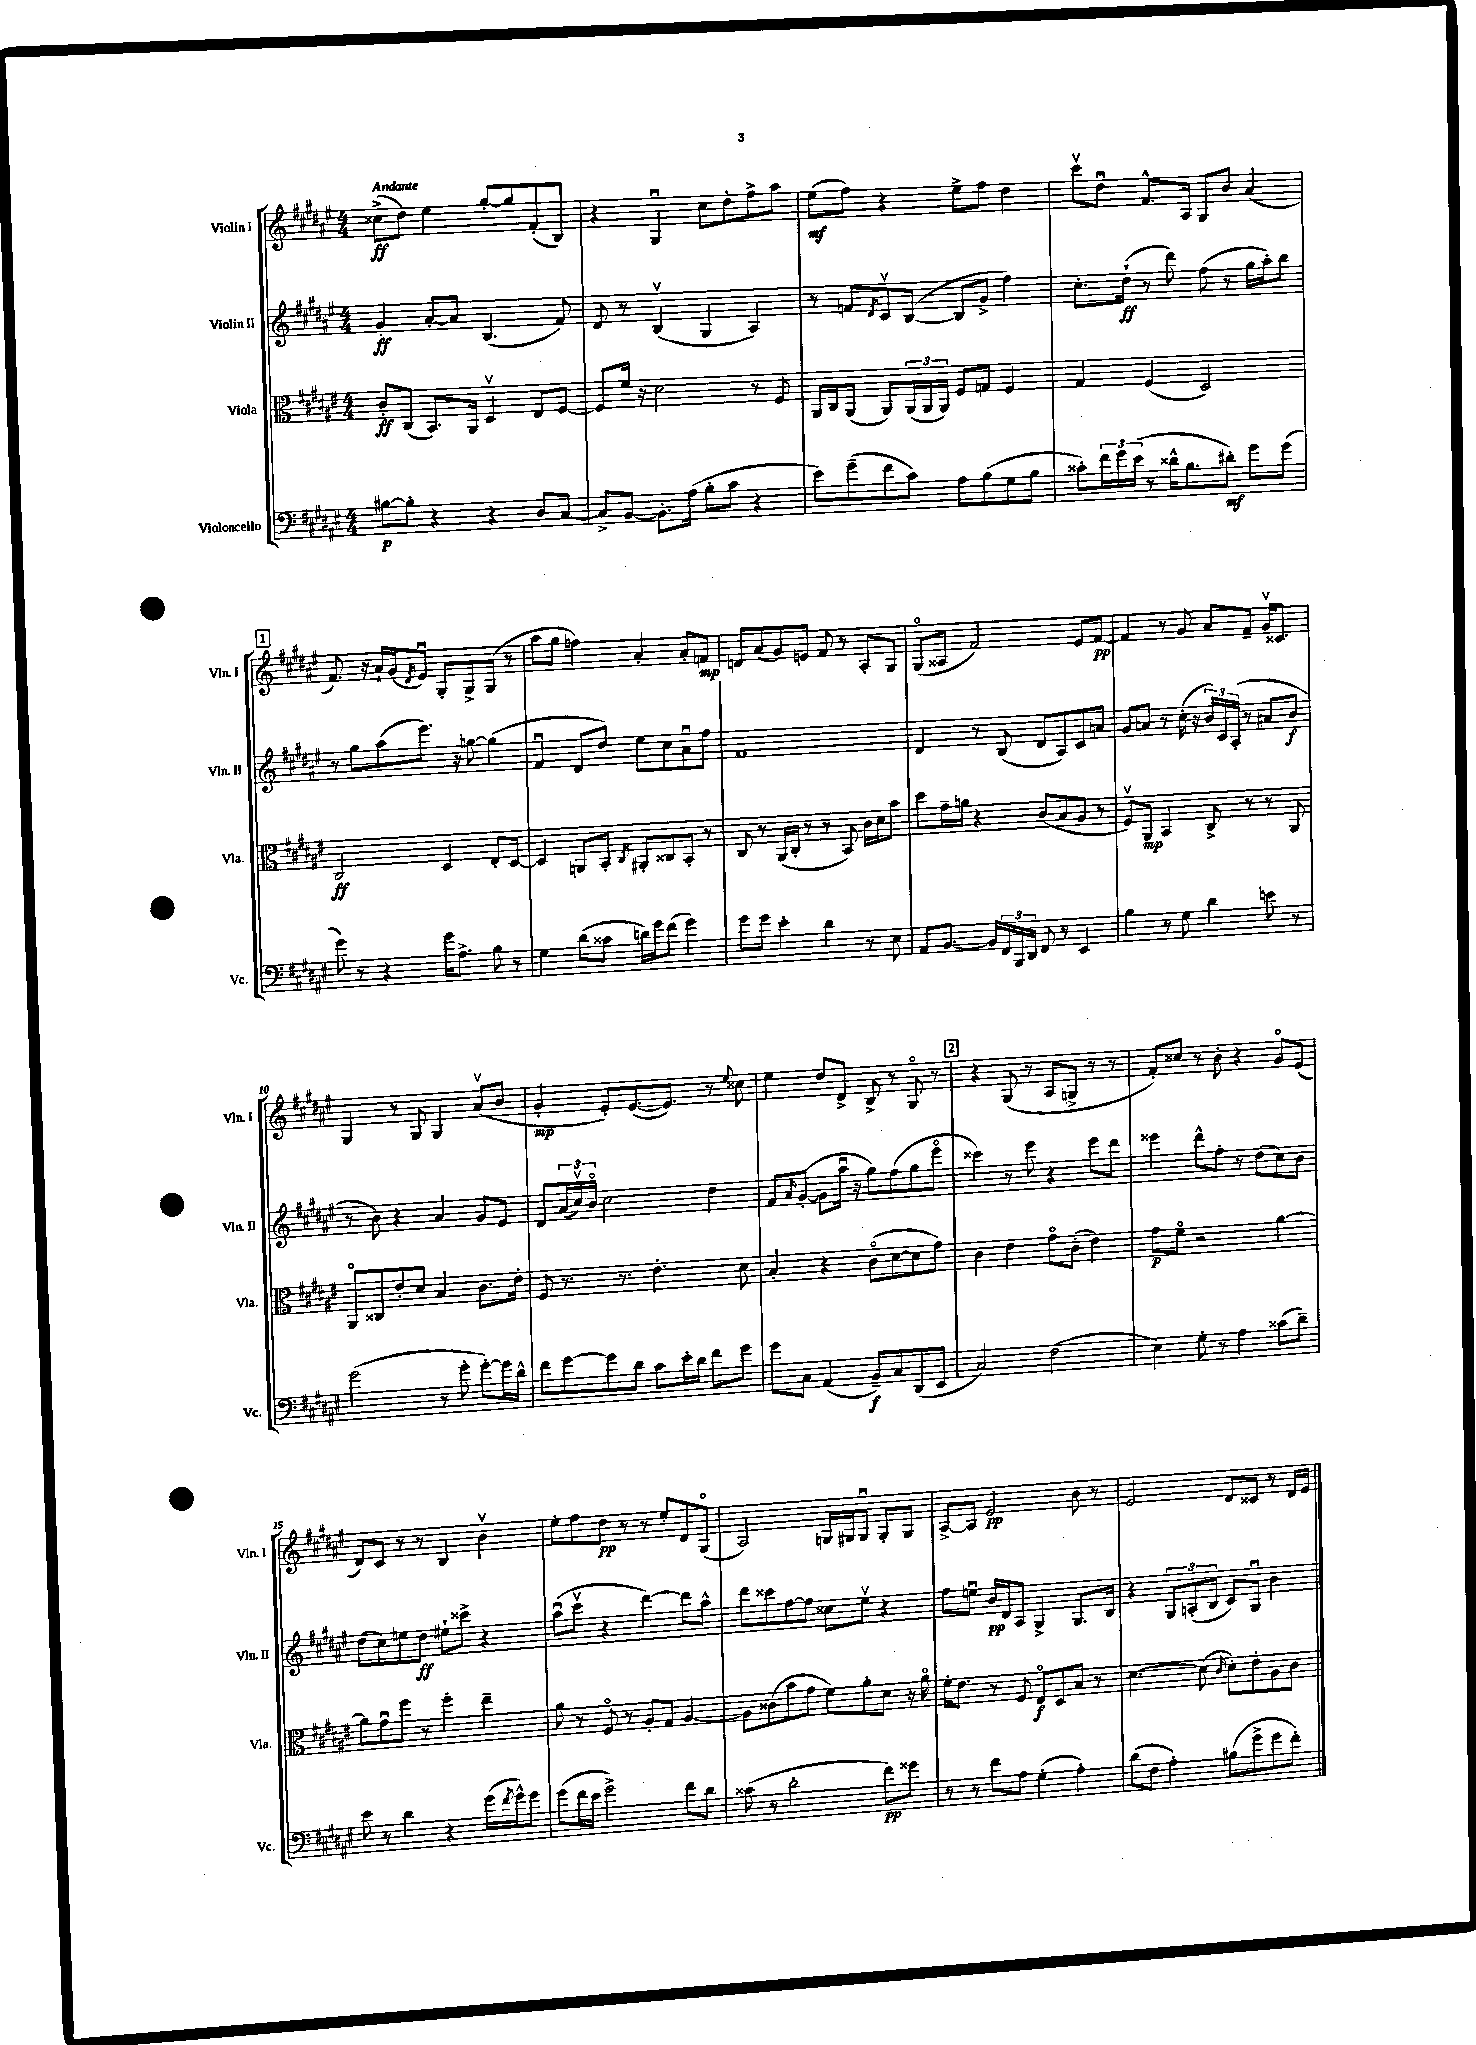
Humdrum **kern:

**kern	**dynam	**kern	**dynam	**kern	**dynam	**kern	**dynam
*part4	*part4	*part3	*part3	*part2	*part2	*part1	*part1
*staff4	*staff4	*staff3	*staff3	*staff2	*staff2	*staff1	*staff1
*I"Violoncello	*	*I"Viola	*	*I"Violin II	*	*I"Violin I	*
*I'Vc.	*	*I'Vla.	*	*I'Vln. II	*	*I'Vln. I	*
*clefF4	*	*clefC3	*	*clefG2	*	*clefG2	*
*k[f#c#g#d#a#e#]	*	*k[f#c#g#d#a#e#]	*	*k[f#c#g#d#a#e#]	*	*k[f#c#g#d#a#e#]	*
*M4/4	*	*M4/4	*	*M4/4	*	*M4/4	*
=1	=1	=1	=1	=1	=1	=1	=1
!	!	!	!	!	!	!LO:TX:a:B:t=Andante	!
[8B#X\L	p	8c#'/L	ff	4g#'/	ff	(8cc##X^\L	ff
8B#'\J]	.	(8C#/J	.	.	.	8dd#\J)	.
4r	.	8.BB/L)	.	[8a#'/L	.	4ee#\	.
.	.	.	.	8a#/J]	.	.	.
.	.	16AA#/Jk	.	.	.	.	.
4r	.	4D#v/	.	(4.B/	.	[8gg#'/L	.
.	.	.	.	.	.	8gg#/]	.
8D#/L	.	8E#/L	.	.	.	(8f#'/	.
[8C#/J	.	[8F#/J	.	8f#/)	.	8B/J)	.
=2	=2	=2	=2	=2	=2	=2	=2
8C#^/L]	.	8F#/L]	.	8d#/	.	4r	.
[8BB/J	.	16f#/Jk	.	8r	.	.	.
.	.	16r	.	.	.	.	.
8.BB'\L]	.	2d#\	.	(4Bv/	.	4G#u/	.
(16A#\Jk	.	.	.	.	.	.	.
8B'\L	.	.	.	4G#/	.	8cc#\L	.
8c#\J	.	.	.	.	.	8dd#'\	.
4r	.	8r	.	4A#/)	.	8ff#^\	.
.	.	8F#/	.	.	.	8aa#\J	.
=3	=3	=3	=3	=3	=3	=3	=3
8e#\L)	.	16AA#/LL	.	8r	.	(8ee#\L	mf
.	.	16C#/J	.	.	.	.	.
(8g#~\	.	(8AA#/J	.	8fn/L	.	8ff#\J)	.
.	.	.	.	8qd#/	.	.	.
8f#\	.	8AA#/L)	.	8c#v/	.	4r	.
8c#\J)	.	(24AA#/L	.	([8B/J	.	.	.
.	.	24AA#/	.	.	.	.	.
.	.	24AA#/JJ)	.	.	.	.	.
8A#\L	.	8F#/L	.	8B/L]	.	8ee#^\L	.
(8B\	.	8Gn/J	.	8g#^/J	.	8ff#\J	.
8G#\	.	4F#/	.	4ff#\)	.	4dd#\	.
8B\J	.	.	.	.	.	.	.
=4	=4	=4	=4	=4	=4	=4	=4
8c##X'\L)	.	4G#/	.	8.cc#'\L	.	8ccc#v\L	.
24f#\L	.	.	.	.	.	8dd#u\J	.
24g#\	.	.	.	.	.	.	.
.	.	.	.	(16dd#`\Jk	ff	.	.
(24e#\JJ	.	.	.	.	.	.	.
8r	.	(4F#/	.	8r	.	8.f#^^/L	.
16d##X^^\KL	.	.	.	8ddd#\)	.	.	.
8.B\	.	.	.	.	.	16A#/Jk	.
.	.	2D#/)	.	(8ff#\	.	8G#/L	.
8d#X'\J)	mf	.	.	8r	.	8b/J	.
8g#\L	.	.	.	16gg#\LL	.	(4a#/	.
.	.	.	.	16aa#'\J)	.	.	.
(8g#\J	.	.	.	8bb\J	.	.	.
!!LO:LB:g=z
!!LO:REH:place=s1:t=1
=5	=5	=5	=5	=5	=5	=5	=5
8g#\)	.	2C#/	ff	8r	.	8.f#/)	.
8r	.	.	.	8gg#\L	.	.	.
.	.	.	.	.	.	16r	.
4r	.	.	.	(8aa#\	.	16a#`/LL	.
.	.	.	.	.	.	(16g#/J	.
.	.	.	.	.	.	8qd#/	.
.	.	.	.	8.eee#\J)	.	8e#u/J)	.
16g#\KL	.	4D#/	.	.	.	8G#'/L	.
8.A#^\J	.	.	.	16r	.	.	.
.	.	.	.	[8ggn\	.	8G#^/	.
8B\	.	8E#'/L	.	(4gg\]	.	(8G#/J	.
8r	.	[8D#/J	.	.	.	8r	.
=6	=6	=6	=6	=6	=6	=6	=6
4G#\	.	4D#/]	.	4f#u/	.	8aa#\L	.
.	.	.	.	.	.	8gg#\J	.
(8d#\L	.	8AAn/L	.	8d#/L	.	4ffn\)	.
8c##X\J	.	8BB'/J	.	8dd#/J)	.	.	.
.	.	8qC#/	.	.	.	.	.
16dn\LL)	.	8AA#X'/L	.	8ee#\L	.	4a#'/	.
16g#\J	.	.	.	.	.	.	.
(8f#\J	.	8C##X/	.	8cc#\	.	.	.
4g#\)	.	8BB'/J	.	8a#u\	.	8a#'/L	.
.	.	8r	.	8ff#\J	.	8fn/J	mp
=7	=7	=7	=7	=7	=7	=7	=7
8g#\L	.	8C#/	.	1f#	.	8dn/L	.
8g#\J	.	8r	.	.	.	(8a#/	.
4e#'\	.	(16AA#/LL	.	.	.	8g#/)	.
.	.	16C#'/JJ	.	.	.	.	.
.	.	8r	.	.	.	8en/J	.
4d#\	.	8r	.	.	.	8f#/	.
.	.	8BB/)	.	.	.	8r	.
8r	.	16c#\LL	.	.	.	8A#'/L	.
.	.	16d#\J	.	.	.	.	.
8E#\	.	8b\J	.	.	.	8G#/J	.
=8	=8	=8	=8	=8	=8	=8	=8
8AA#/L	.	8dd#\L	.	4d#/	.	(8G#/L	.
[8.BB/J	.	16g#~\L	.	.	.	8A##X/J	.
.	.	16an\JJ	.	.	.	.	.
.	.	4r	.	8r	.	2f#/)	.
16BB/LL]	.	.	.	.	.	.	.
24FF#/	.	.	.	(8B/	.	.	.
24BBB/	.	.	.	.	.	.	.
24DD#/JJ	.	.	.	.	.	.	.
8FF#/	.	(8c#/L	.	8d#/L	.	.	.
8r	.	8B/	.	8A#/)	.	.	.
4EE#/	.	8A#/J	.	8c#/	.	8e#/L	.
.	.	8r	.	8an/J	.	[8f#/J	pp
=9	=9	=9	=9	=9	=9	=9	=9
4B\	.	8F#v/L)	.	8g#/L	.	4f#/]	.
.	.	8AA#/J	mp	8an/J	.	.	.
8r	.	4BB/	.	8r	.	8r	.
8G#\	.	.	.	(16cc#'\	.	8g#/	.
.	.	.	.	16r	.	.	.
4d#\	.	8C#^/	.	24b/LL)	.	8a#/L	.
.	.	.	.	24c#/	.	.	.
.	.	.	.	(24A#'/JJ	.	.	.
.	.	8r	.	8r	.	8f#~/J	.
8en\	.	8r	.	8a#X/L	.	16g#v/KL	.
.	.	.	.	.	.	8.c##X/J	.
8r	.	8AA#/	.	8b/J	f	.	.
!!LO:LB:g=z
=10	=10	=10	=10	=10	=10	=10	=10
(2g#\	.	8AA#/L	.	8r	.	4G#/	.
.	.	8C##X/	.	8b\)	.	.	.
.	.	8e#'/	.	4r	.	8r	.
.	.	8d#/J	.	.	.	8G#/	.
8r	.	4B/	.	4a#/	.	4G#/	.
8g#'\	.	.	.	.	.	.	.
[8g#'\L)	.	8.c#\L	.	8g#/L	.	(8a#v/L	.
16g#\L]	.	.	.	8e#/J	.	8b/J	.
16d#^^\JJ	.	16e#'\Jk	.	.	.	.	.
=11	=11	=11	=11	=11	=11	=11	=11
8f#\L	.	8F#/	.	8d#/L	.	4g#'/	mp
[8g#\	.	8.r	.	(24a#/L	.	.	.
.	.	.	.	24cc#v/)	.	.	.
.	.	.	.	24b/JJ	.	.	.
8g#\]	.	.	.	2cc#\	.	8e#'/L)	.
.	.	8.r	.	.	.	.	.
8d#\J	.	.	.	.	.	([8.e#/	.
8c#\L	.	4.e#'\	.	.	.	.	.
.	.	.	.	.	.	8.e#/J])	.
16e#'\L	.	.	.	.	.	.	.
16d#\JJ	.	.	.	.	.	.	.
8f#\L	.	.	.	4dd#\	.	8r	.
.	.	.	.	.	.	8qqee#/	.
8g#\J	.	8d#\	.	.	.	8cc##X\	.
=12	=12	=12	=12	=12	=12	=12	=12
8g#\L	.	4B'/	.	8f#/L	.	4ee#\	.
.	.	.	.	16qqa#/	.	.	.
8C#\J	.	.	.	([8g#'/J	.	.	.
(4AA#/	.	4r	.	8g#\L]	.	8dd#/L	.
.	.	.	.	16aa#u\Jk	.	8d#^/J	.
.	.	.	.	16r	.	.	.
8BB~/L)	f	(8c#\L	.	8gg#\L)	.	8B^/	.
8C#/	.	[8d#\	.	(8ff#\	.	8r	.
(8DD#/	.	8d#\]	.	8gg#\	.	8G#/	.
8EE#/J	.	8g#\J)	.	8eee#\J	.	8r	.
!!LO:REH:place=s1:t=2
=13	=13	=13	=13	=13	=13	=13	=13
2C#/)	.	4c#\	.	4ccc##X\)	.	4r	.
.	.	4e#\	.	8r	.	(8G#/	.
.	.	.	.	8eee#\	.	8r	.
(2F#\	.	8g#\L	.	4r	.	8A#/L	.
.	.	(8c#'\J	.	.	.	8Gn^/J	.
.	.	4e#\)	.	8eee#\L	.	8r	.
.	.	.	.	8ddd#\J	.	8r	.
=14	=14	=14	=14	=14	=14	=14	=14
4E#\)	.	8g#\L	p	4eee##X\	.	8f#'/L)	.
.	.	8f#\J	.	.	.	8cc##X/J	.
8G#'\	.	2r	.	8ddd#^^\L	.	8r	.
8r	.	.	.	8ff#'\J	.	8b'\	.
4A#\	.	.	.	8r	.	4r	.
.	.	.	.	(8dd#\L	.	.	.
(8c##X\L	.	[4a#\	.	8cc#\)	.	8g#/L	.
8d#~\J)	.	.	.	8b\J	.	(8e#/J	.
!!LO:LB:g=z
=15	=15	=15	=15	=15	=15	=15	=15
8e#\	.	8a#\L]	.	(8dd#\L	.	8d#/L)	.
8r	.	8g#u\	.	8cc#\)	.	8c#/J	.
4d#\	.	8ff#\J	.	8een\	.	8r	.
.	.	8r	.	8dd#\J	ff	8r	.
4r	.	4ff#'\	.	8ee#X`\L	.	4B/	.
.	.	.	.	8ccc##X^\J	.	.	.
(16g#\LL	.	4ee#~\	.	4r	.	4bv\	.
8qf#/	.	.	.	.	.	.	.
16g#^^\J)	.	.	.	.	.	.	.
8g#\J	.	.	.	.	.	.	.
=16	=16	=16	=16	=16	=16	=16	=16
(8g#\L	.	8a#\	.	(8aa#u\L	.	8ee#'\L	.
16f#\L	.	8r	.	8ccc#v\J	.	8ff#\	.
16e#\JJ	.	.	.	.	.	.	.
2g#^\)	.	8F#/	.	4r	.	8dd#\J	pp
.	.	8r	.	.	.	8r	.
.	.	8A#'/L	.	[4ddd#\)	.	8r	.
.	.	8G#/J	.	.	.	8ee#'/L	.
8f#\L	.	[4A#/	.	8ddd#\L]	.	8d#/	.
8d#\J	.	.	.	8aa#^^\J	.	(8G#/J	.
=17	=17	=17	=17	=17	=17	=17	=17
(8c##X\	.	8A#\L]	.	8ddd#\L	.	2A#/)	.
8r	.	(8c##X\	.	8ccc##X\	.	.	.
2d#'\	.	8b\	.	[8ff#\	.	.	.
.	.	8g#\J	.	8ff#\J]	.	.	.
.	.	8f#\L)	.	8cc##X\L	.	16Gn/LL	.
.	.	.	.	.	.	16G#X/J	.
.	.	8a#'\	.	8ee#v\J	.	8G#u/J	.
8f#\L)	pp	8d#\J	.	4r	.	8G#'/L	.
8g##X\J	.	16r	.	.	.	8G#/J	.
.	.	16a#\	.	.	.	.	.
=18	=18	=18	=18	=18	=18	=18	=18
8r	.	16f#'\KL	.	8ff#\L	.	[8A#^/L	.
.	.	8.e#\J	.	.	.	.	.
8r	.	.	.	8eenu\J	.	8A#/J]	.
8f#\L	.	8r	.	16b/LL	pp	2e#/	pp
.	.	.	.	16d#/J	.	.	.
8A#\J	.	8F#/	.	8A#/J	.	.	.
(4G#'\	.	8E#/L	f	4G#^/	.	.	.
.	.	8D#/	.	.	.	.	.
4A#'\)	.	8B/J	.	8.G#/L	.	8b\	.
.	.	8r	.	.	.	8r	.
.	.	.	.	16B/Jk	.	.	.
=19	=19	=19	=19	=19	=19	=19	=19
(8d#\L	.	[4.d#\	.	4r	.	2e#/	.
8F#\J	.	.	.	.	.	.	.
4A#'\)	.	.	.	12G#/L	.	.	.
.	.	.	.	(12An'/	.	.	.
.	.	(8d#\]	.	.	.	.	.
.	.	.	.	12B/J	.	.	.
.	.	16qqc#/	.	.	.	.	.
(8B#X\L	.	8d#'\L)	.	8c#/L)	.	8d#/L	.
8g#^\	.	8e#'\	.	8G#u/J	.	8c##X/J	.
8g#\	.	8A#\	.	4b\	.	8r	.
8f#'\J)	.	8c#\J	.	.	.	16d#/LL	.
.	.	.	.	.	.	16e#/JJ	.
==	==	==	==	==	==	==	==
*-	*-	*-	*-	*-	*-	*-	*-
